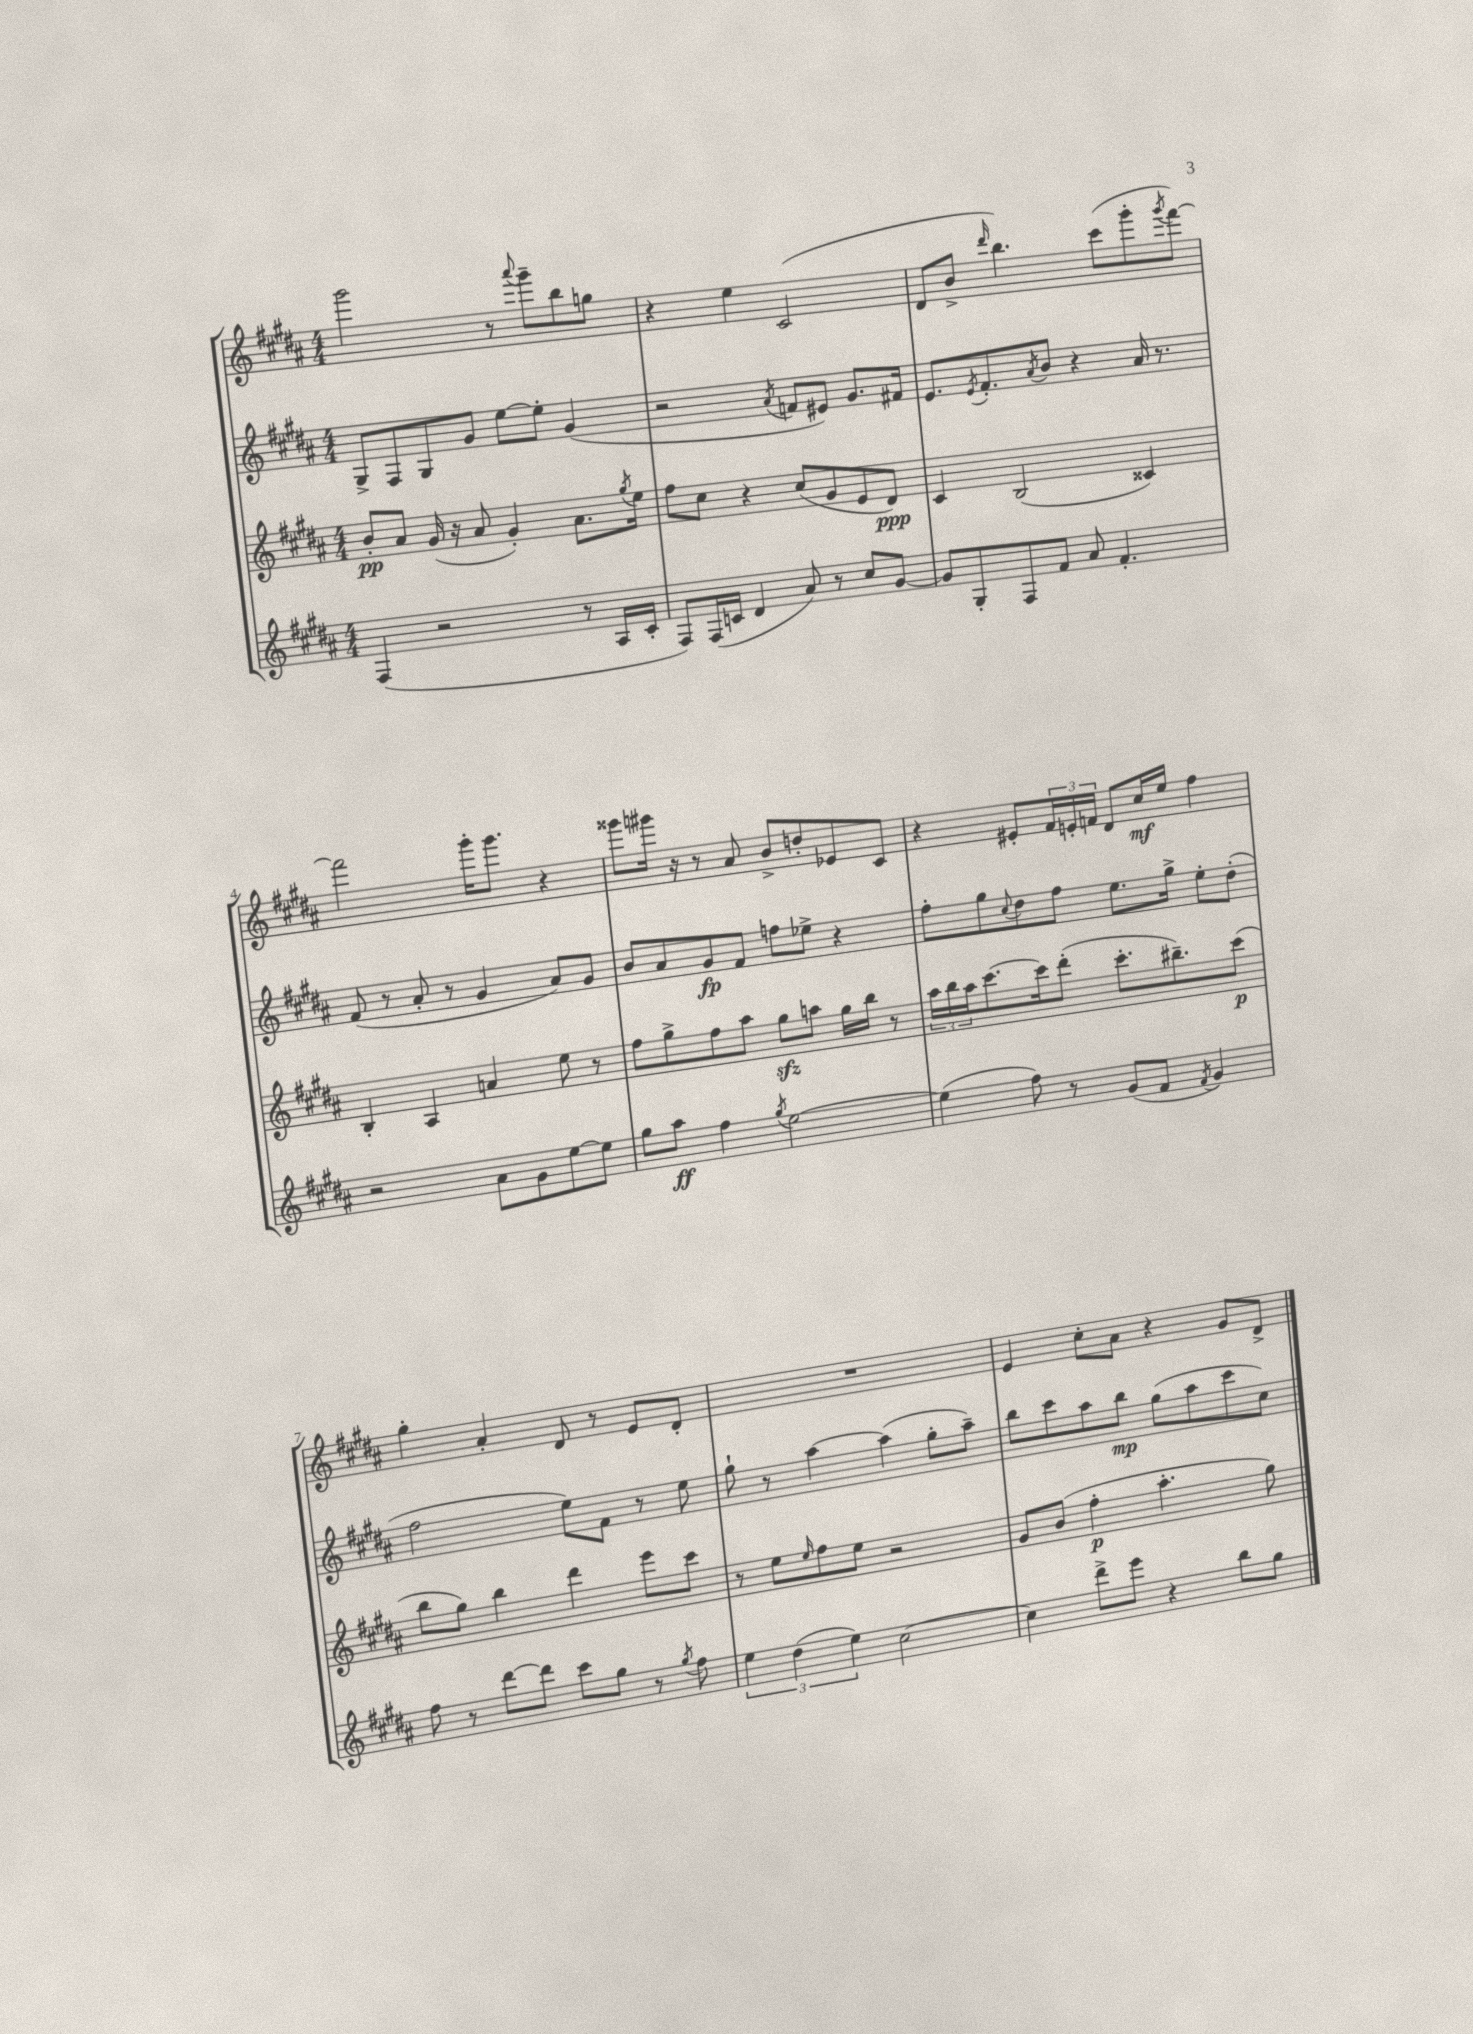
<<
\new StaffGroup <<
\new Staff = "s0" {
    \clef treble \key b \major \numericTimeSignature \time 4/4
    gis'''2 r8 \appoggiatura { ais'''8 } gis'''8-- b''8 g''8 |
    r4 e''4 cis'2( |
    dis'8 b'8-> \grace { dis'''16 } b''4.) cis'''8( gis'''8-. \acciaccatura { gis'''8 } fis'''8~) |
    fis'''2 gis'''16-. gis'''8. r4 |
    gisis'''8 gis'''16 r16 r8 ais'8 b'8-> d''8-. ees'8 cis'8 |
    r4 eis'8-. \tuplet 3/2 { fis'16 e'16-. f'16 } dis'8 cis''16\mf e''16 fis''4 |
    gis''4-. ais'4-. dis'8 r8 e'8 dis'8-. |
    R1 |
    e'4 cis''8-. ais'8 r4 gis'8 dis'8-> \bar "|." |
}
\new Staff = "s1" {
    \clef treble \key b \major \numericTimeSignature \time 4/4
    gis8-> fis8 gis8 gis'8 e''8~ e''8-. gis'4( |
    r2 \acciaccatura { ais'8 } f'8 eis'8) gis'8. fis'16 |
    e'8. \acciaccatura { e'8 } fis'8.-. \acciaccatura { ais'8 } b'8 r4 ais'16 r8. |
    fis'8( r8 ais'8-. r8 gis'4 ais'8) gis'8 |
    b'8 ais'8 gis'8\fp fis'8 f''8 ees''8-> r4 |
    fis''8-. gis''8 \appoggiatura { cis''8 } dis''8 fis''8 e''8. gis''16-> e''8-. dis''8-.( |
    fis''2 e''8) fis'8 r8 e''8 |
    gis''8-! r8 ais''4~ ais''4( gis''8-. ais''8--) |
    b''8 cis'''8 ais''8 b''8\mp gis''8( ais''8 cis'''8 cis''8) \bar "|." |
}
\new Staff = "s2" {
    \clef treble \key b \major \numericTimeSignature \time 4/4
    b'8-.\pp ais'8 gis'16( r16 ais'8 gis'4-.) ais'8. \acciaccatura { gis''8 } e''16 |
    fis''8 cis''8 r4 cis''8( gis'8 e'8 dis'8\ppp) |
    cis'4 b2( cisis'4) |
    b4-. ais4 a'4 e''8 r8 |
    fis''8 gis''8-> fis''8 ais''8 gis''8\sfz a''8 gis''16 b''16 r8 |
    \tuplet 3/2 { ais''16 b''16 ais''16 } cis'''8.~ cis'''16 dis'''8-.( cis'''8.-. bis''8.--) cis'''8\p( |
    b''8 gis''8) b''4 dis'''4 e'''8 cis'''8 |
    r8 e''8 \grace { e''16 } fis''8 e''8 r2 |
    gis'8 b'8( fis''4-.\p ais''4.-. gis''8) \bar "|." |
}
\new Staff = "s3" {
    \clef treble \key b \major \numericTimeSignature \time 4/4
    fis4( r2 r8 ais16 cis'16-. |
    fis8) fis16( c'16 dis'4 ais'8) r8 cis''8 gis'8~ |
    gis'8 gis8-. fis8 fis'8 ais'8 fis'4.-. |
    r2 ais'8 gis'8 e''8~ e''8 |
    gis''8 ais''8\ff fis''4 \acciaccatura { gis''8 } e''2~ |
    e''4( fis''8) r8 gis'8( fis'8 \acciaccatura { fis'8 } gis'4) |
    fis''8 r8 dis'''8~ dis'''8 cis'''8 gis''8 r8 \acciaccatura { gis''8 } fis''8 |
    \tuplet 3/2 { e''4 dis''4( e''4) } cis''2~ |
    cis''4 dis'''8-> e'''8 r4 b''8 gis''8 \bar "|." |
}
>>
>>
